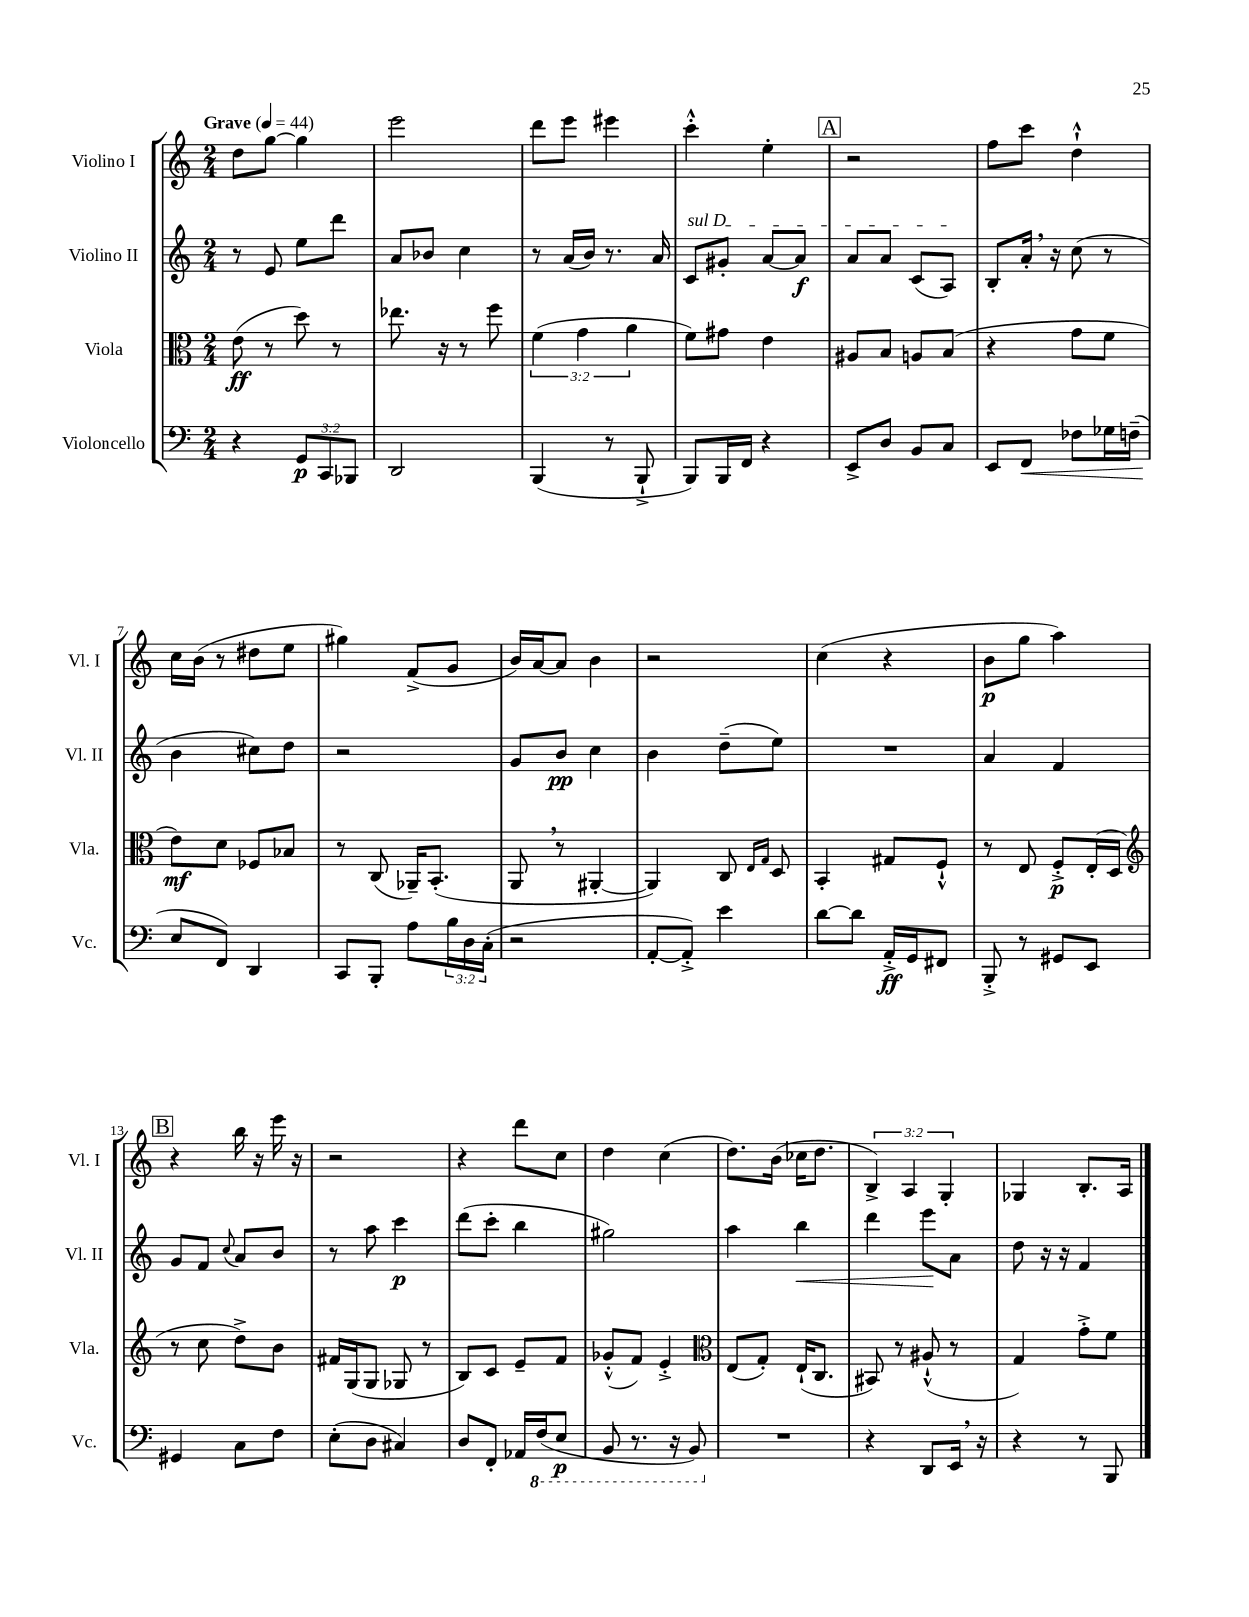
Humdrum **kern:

**kern	**kern	**kern	**kern
*staff4	*staff3	*staff2	*staff1
*clefF4	*clefC3	*clefG2	*clefG2
*k[]	*k[]	*k[]	*k[]
*M2/4	*M2/4	*M2/4	*M2/4
*MM44	*MM44	*MM44	*MM44
4r	(8e	8r	8dd
.	8r	8e	[8gg
12GG	8dd)	8ee	4gg]
12CC	.	.	.
.	8r	8ddd	.
12BBB-	.	.	.
=	=	=	=
2DD	8.ee-	8a	2eee
.	.	8b-	.
.	16r	.	.
.	8r	4cc	.
.	8ff	.	.
=	=	=	=
(4BBB	(6f	8r	8ddd
.	.	(16a	8eee
.	6g	.	.
.	.	16b)	.
8r	.	8.r	4eee#
.	6a	.	.
8BBB`^	.	.	.
.	.	16a	.
=	=	=	=
8BBB)	8f)	8c	4ccc'^^
16BBB	8g#	8g#'	.
16FF	.	.	.
4r	4e	[8a	4ee'
.	.	8a]	.
=	=	=	=
8EE^	8A#	8a	2r
8D	8B	8a	.
8BB	8A	(8c	.
8C	(8B	8A)	.
=	=	=	=
8EE	4r	8B'	8ff
8FF	.	16a'	8ccc
.	.	16r	.
8F-	8g	(8cc	4dd`^^
16G-	8f	8r	.
(16F~	.	.	.
=	=	=	=
8E	8e)	4b	16cc
.	.	.	(16b
8FF)	8d	.	8r
4DD	8F-	8cc#)	8dd#
.	8B-	8dd	8ee
=	=	=	=
8CC	8r	2r	4gg#)
8BBB'	(8C	.	.
8A	16AA-~)	.	(8f^
.	(8.BB'	.	.
24B	.	.	8g
24D	.	.	.
(24C'	.	.	.
=	=	=	=
2r	8AA	8g	16b)
.	.	.	[16a
.	8r	8b	8a]
.	[4AA#'	4cc	4b
=	=	=	=
[8AA'	4AA#])	4b	2r
8AA'^])	.	.	.
4e	8C	(8dd~	.
.	16qqE	.	.
.	16qqG	.	.
.	8D	8ee)	.
=	=	=	=
[8d	4BB'	2r	(4cc
8d]	.	.	.
16AA'^	8G#	.	4r
16GG	.	.	.
8FF#	8F`^^	.	.
=	=	=	=
8BBB'^	8r	4a	8b
8r	8E	.	8gg
8GG#	8F'^	4f	4aa)
8EE	(16E'	.	.
.	16D	.	.
=	=	=	=
*	*clefG2	*	*
4GG#	8r	8g	4r
.	8cc	8f	.
.	.	8qqcc	.
8C	8dd^)	8a	16bb
.	.	.	16r
8F	8b	8b	16eee
.	.	.	16r
=	=	=	=
(8E'	16f#	8r	2r
.	(16G	.	.
8D	8G	8aa	.
4C#)	8G-	4ccc	.
.	8r	.	.
=	=	=	=
8D	8B)	(8ddd	4r
8FF'	8c	8ccc'	.
16AA-	8e~	4bb	8ddd
(16FF	.	.	.
8EE	8f	.	8cc
=	=	=	=
8BBB	(8g-'^^	2gg#)	4dd
8.r	8f)	.	.
.	4e'^	.	(4cc
16r	.	.	.
8BBB)	.	.	.
=	=	=	=
*	*clefC3	*	*
2r	(8E	4aa	8.dd)
.	8G')	.	.
.	.	.	(16b
.	(16E`	4bb	16cc-
.	8.C	.	8.dd
=	=	=	=
4r	8BB#)	4ddd	6B^)
.	8r	.	.
.	.	.	6A
8DD	(8A#`^^	8eee	.
.	.	.	6G'
16EE	8r	8a	.
16r	.	.	.
=	=	=	=
4r	4G)	8dd	4G-
.	.	16r	.
.	.	16r	.
8r	8g'^	4f	8.B'
8BBB	8f	.	.
.	.	.	16A
==	==	==	==
*-	*-	*-	*-
